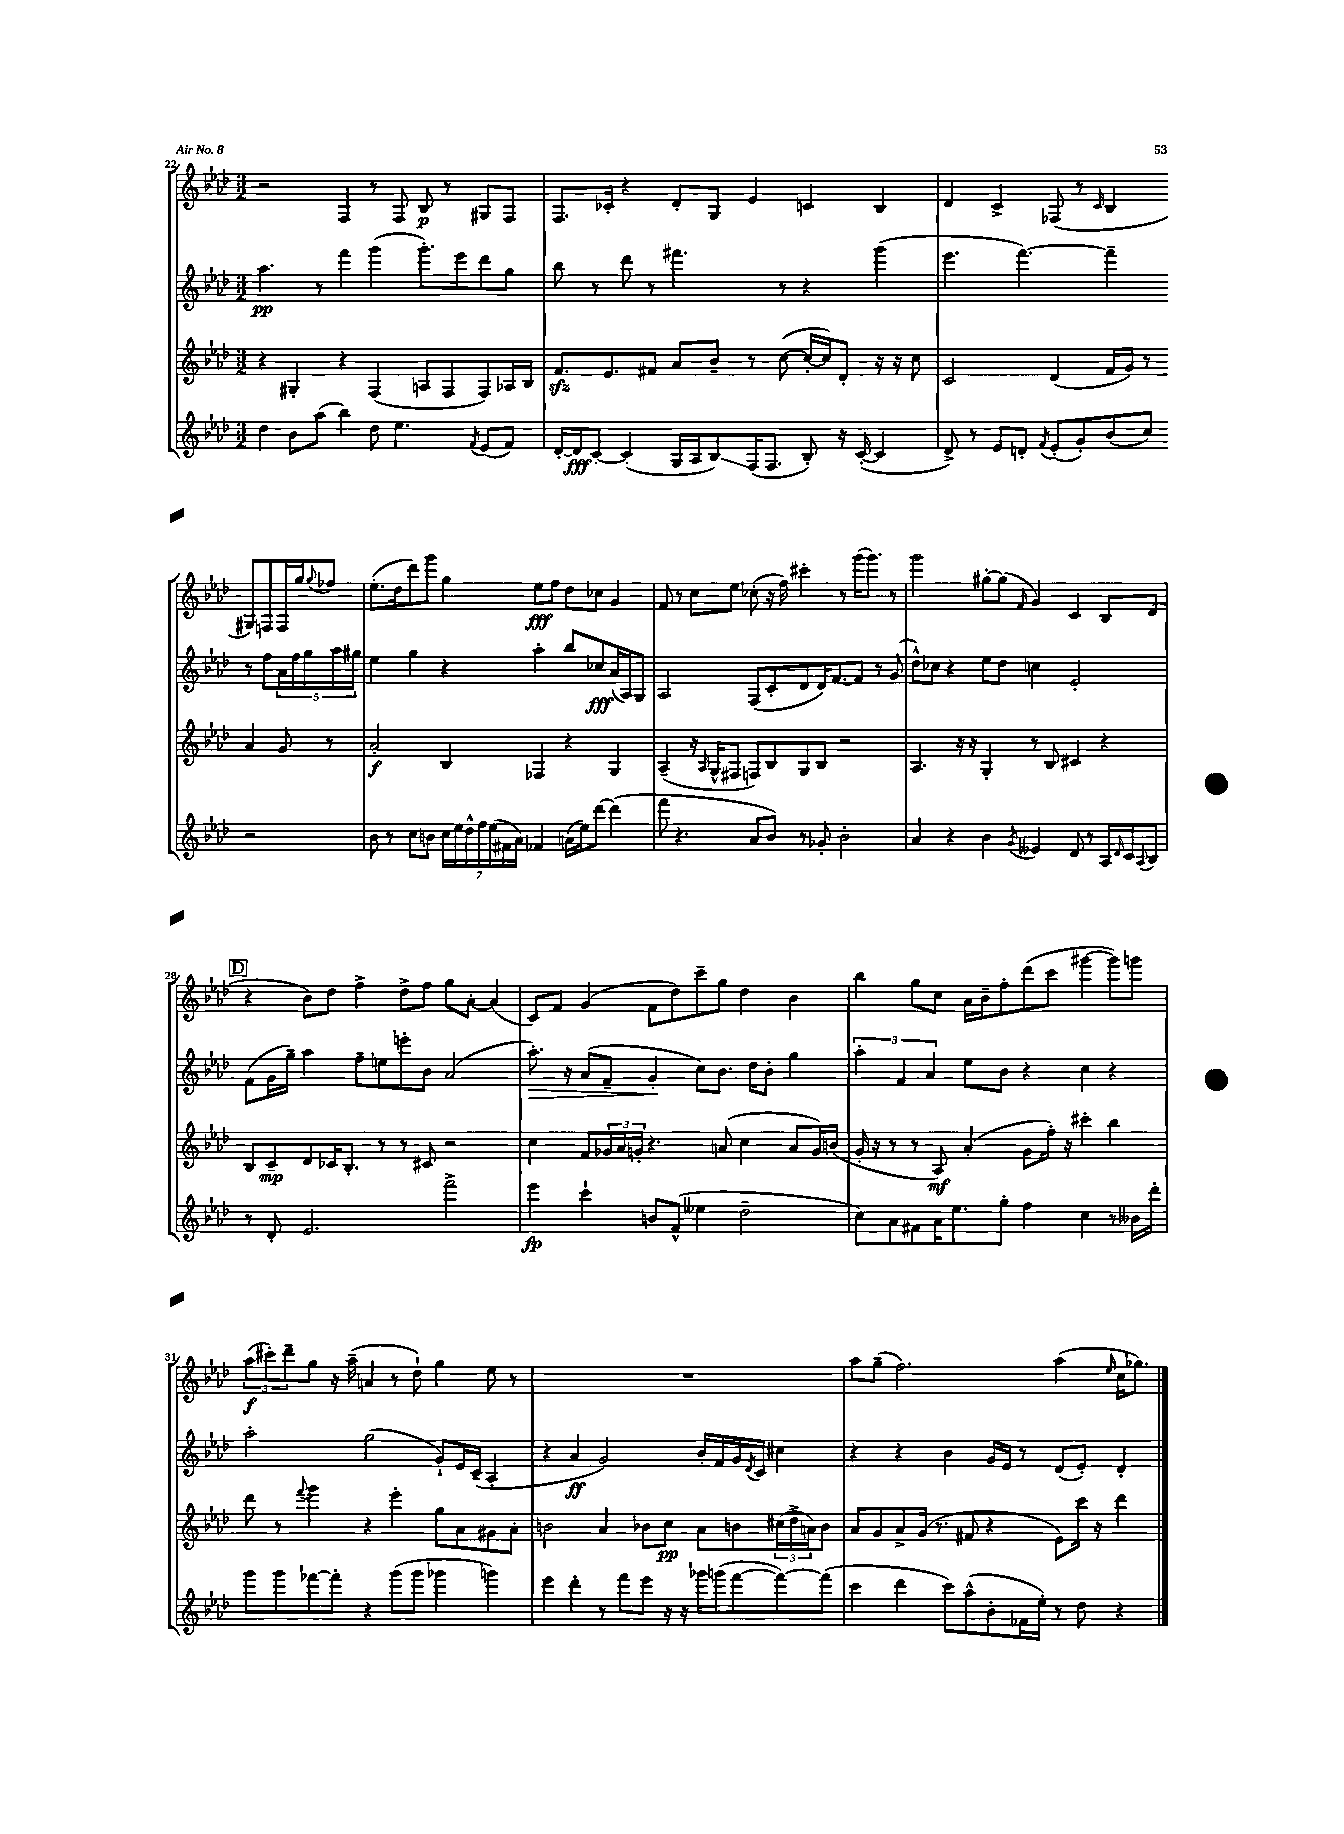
<<
\new StaffGroup <<
\new Staff = "s0" {
    \clef treble \key aes \major \numericTimeSignature \time 3/2
    r2 f4 r8 f8 bes8\p r8 gis8 f8 |
    f8. ces'16-. r4 des'8-. g8 ees'4 c'4 bes4 |
    des'4 c'4-> fes8( r8 \grace { c'16 } bes4 gis8) f8 f16 g''16 \appoggiatura { g''8 } fes''8 |
    ees''8.-.( des''16 des'''8) g'''8 g''4 ees''8\fff f''8 des''8 ces''8 g'4 |
    f'8 r8 c''8 ees''8 ces''8-.( r16 f''16) cis'''4-. r8 g'''16( g'''8.) r8 |
    g'''2 gis''8~-. gis''8( \grace { f'16 } g'4) c'4 bes8 des'8( |
    \mark \markup { \box "D" } r4 bes'8) des''8 f''4-> des''8-> f''8 g''8 aes'8~-. aes'4( |
    c'8) f'8 g'4( f'8 des''8) c'''8-- g''8 des''4 bes'4 |
    bes''4 g''8 c''8 aes'16 bes'16-- f''8-. des'''8( c'''8 gis'''4~ gis'''8) g'''8 |
    \tuplet 3/2 { aes''8\f( cis'''8-.) des'''8-- } g''8 r16 aes''16--( a'4 r8 des''8-!) g''4 ees''8 r8 |
    R1. |
    aes''8 g''8--( f''2.) aes''4( \grace { ees''16 } c''16 ges''8.) \bar "|." |
}
\new Staff = "s1" {
    \clef treble \key aes \major \numericTimeSignature \time 3/2
    aes''4.\pp r8 f'''4 g'''4( g'''8.-.) ees'''16 des'''8 g''8 |
    bes''8 r8 des'''8 r8 fis'''4. r8 r4 g'''4( |
    ees'''4. f'''4.~) f'''4-- r8 f''8 \tuplet 5/4 { aes'16 f''16 g''16 aes''16 gis''16 } |
    ees''4 g''4 r4 aes''4-. bes''8 ces''8\fff aes'16( aes16) g8 |
    aes2 f8( c'8-. des'8 des'16) f'8.~ f'8 r8 g'8( |
    des''8-^) ces''8 r4 ees''8 des''8 c''4 ees'2-. |
    \mark \markup { \box "D" } f'8( g'16 g''16--) aes''4 f''8-- e''8 e'''8-. bes'8 aes'2( |
    aes''8.-.\>) r16 aes'8( f'8-- g'4-.\! c''8) bes'8. des''16 bes'8-. g''4 |
    \tuplet 3/2 { aes''4-. f'4 aes'4 } ees''8 bes'8 r4 c''4 r4 |
    aes''2-. g''2( g'8-!) ees'16 c'16--( aes4-. |
    r4 aes'4\ff g'2) bes'16-. f'16 g'16 \acciaccatura { des'8 } c'16 cis''4 |
    r4 r4 bes'4 g'16 ees'16 r8 des'8( ees'8-.) des'4-. \bar "|." |
}
\new Staff = "s2" {
    \clef treble \key aes \major \numericTimeSignature \time 3/2
    r4 gis4-. r4 f4( a8 f8 f8) aes16 bes16 |
    f'8.\sfz ees'8. fis'8 aes'8 bes'8-- r8 c''8~( c''16~-. c''16) des'8-. r16 r16 c''8 |
    c'2 des'4( f'16 g'16) r8 aes'4 g'8 r8 |
    aes'2-.\f bes4 fes4 r4 g4 |
    aes4--( r16 \grace { aes16 } g16-^ fis8 f8) bes8 g8 bes8 r2 |
    aes4. r16 r16 g4-. r8 bes8 cis'4 r4 |
    \mark \markup { \box "D" } bes8 c'8--\mp des'8 ces'16 bes8.-. r8 r8 cis'8 r2 |
    c''4 f'8 \tuplet 3/2 { ges'16 aes'16 g'16-. } r4. a'8( c''4 a'8 g'16) b'16( |
    g'16-. r16 r8 r8 aes8\mf) aes'4-.( g'8 f''16-.) r16 cis'''4-. bes''4 |
    des'''8 r8 \appoggiatura { f'''8 } g'''4 r4 ees'''4-. g''8 aes'8 gis'8 aes'8-. |
    b'2 aes'4 bes'8 c''8\pp aes'8 b'8 \tuplet 3/2 { cis''16( des''16-> a'16) } b'8 |
    aes'8 g'8 aes'8-> g'16( r8. fis'8 r4 ees'8) c'''16 r16 des'''4 \bar "|." |
}
\new Staff = "s3" {
    \clef treble \key aes \major \numericTimeSignature \time 3/2
    des''4 bes'8 aes''8( bes''4) des''8 ees''4. \acciaccatura { f'8 } ees'8( f'8) |
    des'16~-. des'16\fff c'8~-. c'4-.( g16 aes16 bes8\glissando) f16( f8. bes8-.) r16 c'16~-.( c'4 |
    des'8->) r8 ees'8 d'8-. \acciaccatura { f'8 } ees'8-.( g'8-.) bes'8( c''8) r2 |
    bes'8 r8 c''8 b'8 \tuplet 7/4 { c''16 ees''16 des''16-^ f''16 ees''16( fis'16 aes'16) } fes'4 a'16( ees''16) des'''8~ des'''4( |
    f'''8 r4. aes'8 bes'8) r8 ges'8-. bes'2-. |
    aes'4 r4 bes'4 \acciaccatura { g'8 } eeses'4 des'8 r8 aes16 \grace { des'16 } c'16 \appoggiatura { aes8 } bes8 |
    \mark \markup { \box "D" } r8 des'8-. ees'2. f'''2-> |
    ees'''4\fp c'''4-! b'8 f'8-^( eeses''4 des''2-- |
    c''8) aes'8 fis'8 aes'16 ees''8. g''8-. f''4 c''4 r8 beses'16 des'''16-. |
    g'''8 g'''8 fes'''8~ fes'''8-. r4 g'''8( g'''8 ges'''4 g'''4) |
    ees'''4 des'''4-. r8 f'''8 ees'''8 r16 r16 ges'''16 g'''16( f'''8~ f'''8~) f'''8( |
    c'''4 des'''4 c'''8) aes''8-^( bes'8-. fes'16 ees''16-.) r8 des''8 r4 \bar "|." |
}
>>
>>
\layout { \context { \Score currentBarNumber = #22 } }
